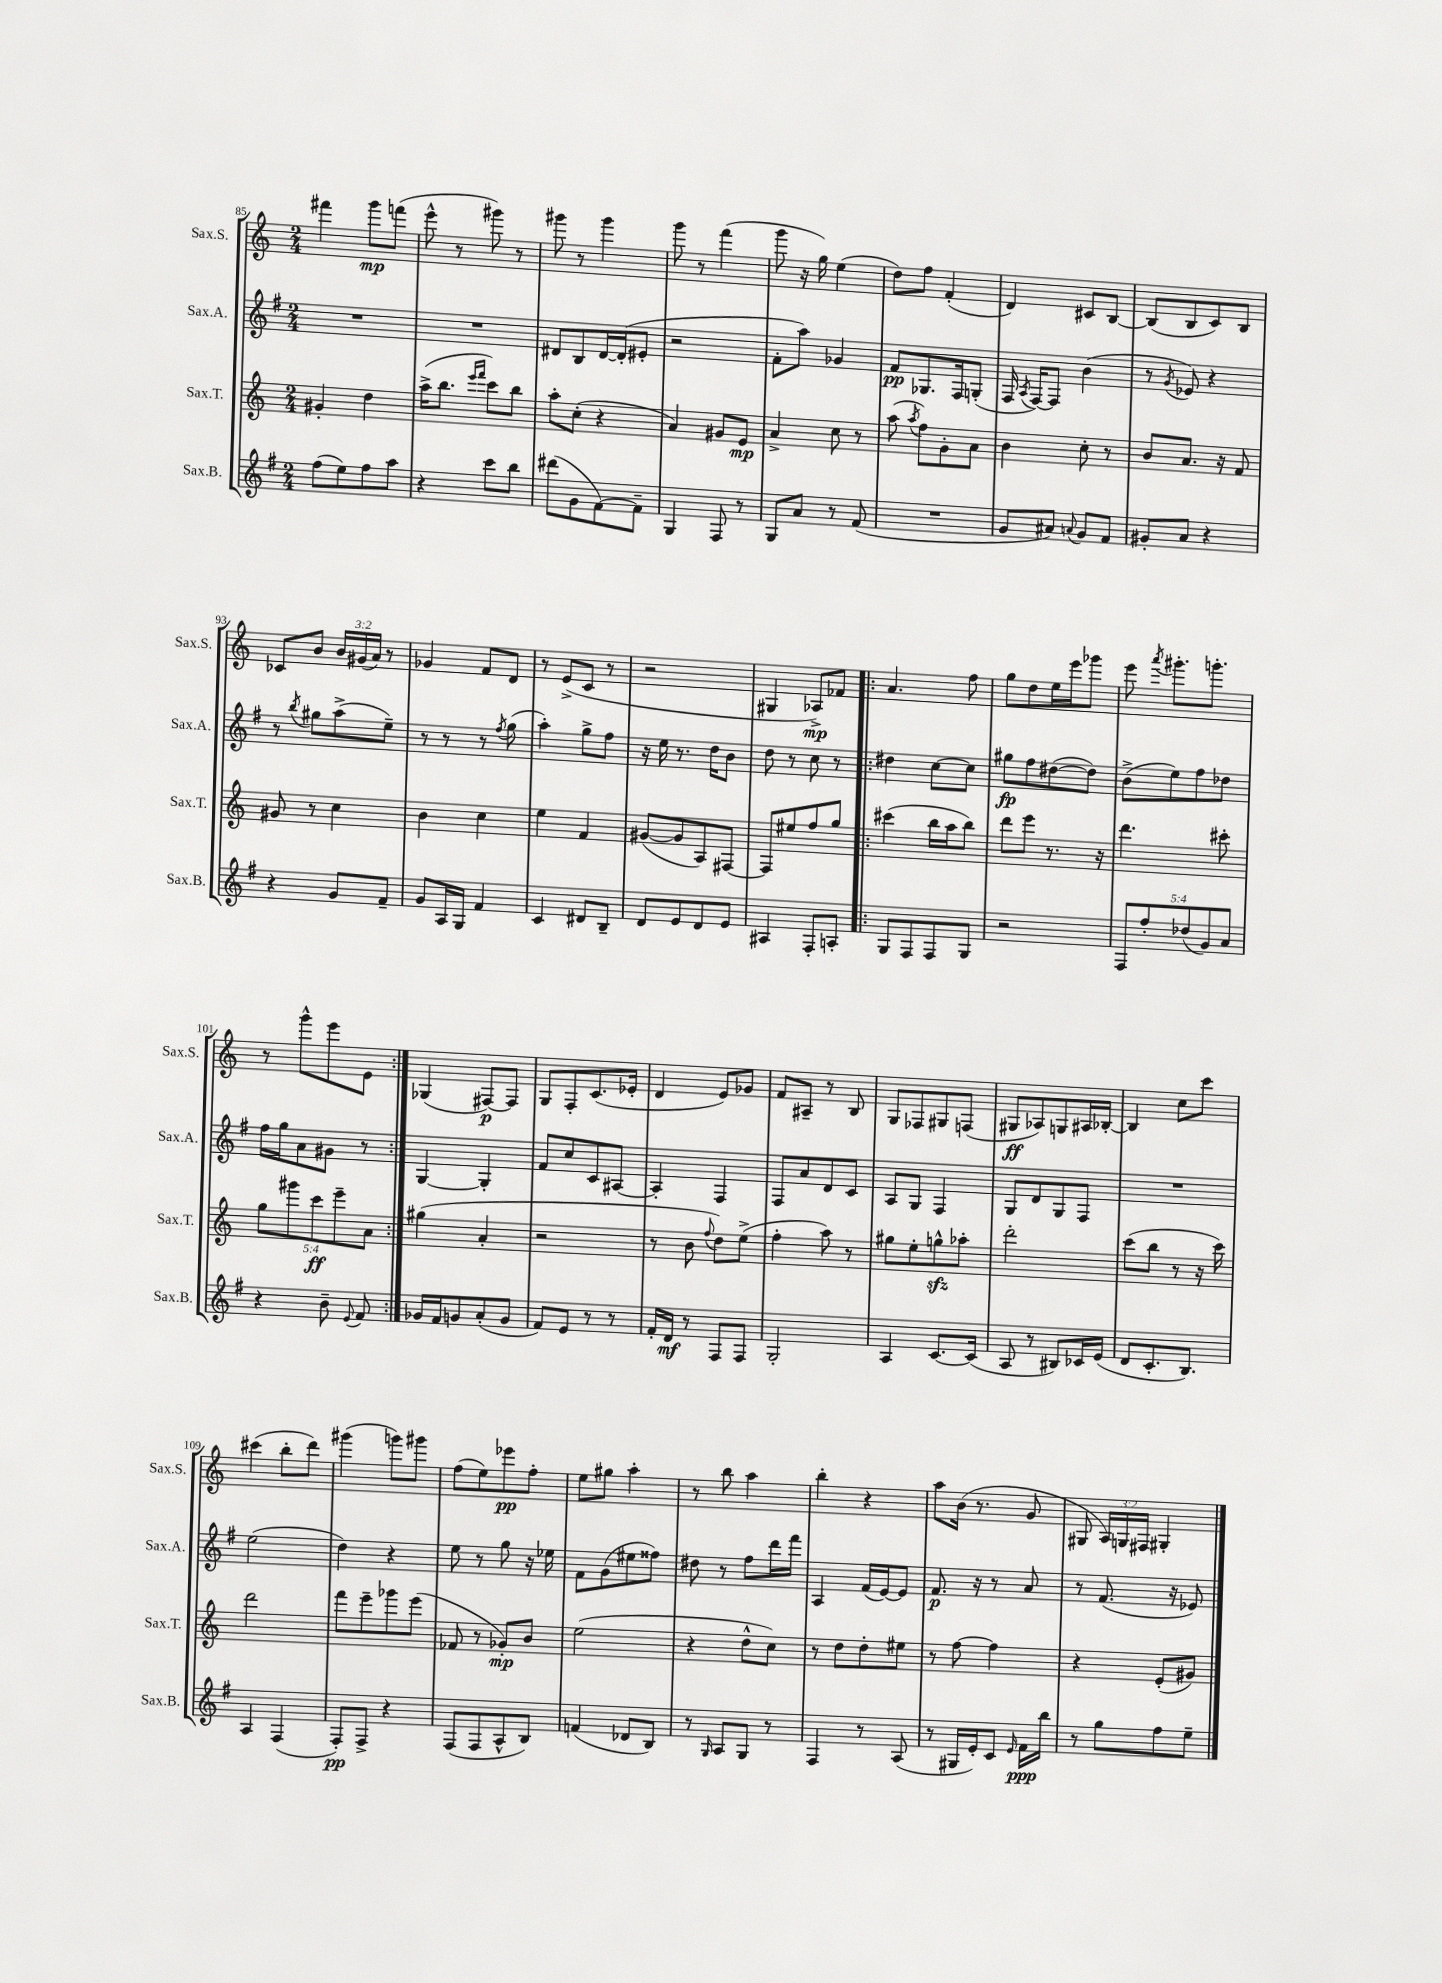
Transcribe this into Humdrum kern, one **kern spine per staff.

**kern	**kern	**kern	**kern
*staff4	*staff3	*staff2	*staff1
*clefG2	*clefG2	*clefG2	*clefG2
*k[f#]	*k[]	*k[f#]	*k[]
*M2/4	*M2/4	*M2/4	*M2/4
(8ff#	4g#'	2r	4fff#
8ee)	.	.	.
8ff#	4dd	.	8ggg
8aa	.	.	(8fff
=	=	=	=
4r	(16aa^	2r	8eee^^
.	8.bb	.	.
.	.	.	8r
.	16qqeee	.	.
.	16qqfff	.	.
8ccc	8ccc)	.	8ggg#)
8bb	8bb	.	8r
=	=	=	=
(8ddd#	8aa'	8d#	8ggg#
8g	(8cc'	8B	8r
[8f#)	4r	[16d#	4ggg#
.	.	(16d#']	.
8f#~]	.	8e#'	.
=	=	=	=
4G	4a)	2r	8ggg
.	.	.	8r
8F#	8g#	.	(4fff
8r	8e	.	.
=	=	=	=
8G	4a^	8f#'	8ggg
8a	.	8aa)	16r
.	.	.	16gg)
8r	8cc	4g-	(4ee
(8f#	8r	.	.
=	=	=	=
2r	(8aa	8f#	8dd)
.	8qaa	.	.
.	8ff)	8.G-	8ff
.	8g'	.	(4f'
.	.	16F#	.
.	8a	(8G'	.
=	=	=	=
8g	4b	16F#	4d)
.	.	8qA	.
.	.	[16F#)	.
8a#)	.	8F#]	.
8qqa	.	.	.
8g	8cc'	(4b	8c#
8f#	8r	.	[8B
=	=	=	=
8g#'	8b	8r	(8B]
.	.	8qg	.
8a	8.a	8e-)	8B
4r	.	4r	8c)
.	16r	.	.
.	8f	.	8B
=	=	=	=
4r	8g#	8r	8c-
.	.	8qbb	.
.	8r	8gg#	8b
8g	4cc	(8aa^	24b
.	.	.	(24g#
.	.	.	24a)
8f#~	.	8ee~)	8r
=	=	=	=
8g	4b	8r	4g-
16A	.	8r	.
16G	.	.	.
4f#	4cc	8r	8f
.	.	8qff#	.
.	.	(8gg	8d
=	=	=	=
4c	4ee	4aa')	8r
.	.	.	(8e^
8d#	4f	8gg^	8c
8B~	.	8ff#	8r
=	=	=	=
8d	([8g#	16r	2r
.	.	16ee	.
8e	8g#]	8.r	.
8d	8A)	.	.
.	.	16dd	.
8e	[8F#	8b	.
=	=	=	=
4A#	8F#]	8dd	4G#
.	8ee#	8r	.
8F#'	8ff	8cc	8A-^)
8A'	8gg	8r	8f-
=!|:	=!|:	=!|:	=!|:
8G	(4ccc#	4dd#	4.a
8F#	.	.	.
8F#	16bb	[8cc	.
.	16aa	.	.
8G	8bb)	8cc]	8ff
=	=	=	=
2r	8ddd	8gg#	8gg
.	8eee	8ff#	8dd
.	8.r	([8dd#	16ee
.	.	.	16eee
.	.	8dd#])	8ggg-
.	16r	.	.
=	=	=	=
10F#	4.ddd	(8b^	8eee
10ff#'	.	.	.
.	.	.	8qaaa
.	.	8ee)	8.ggg#'
(10dd-	.	.	.
.	.	8ff#	.
10g)	.	.	.
.	.	.	8.ggg'
.	8ccc#'	8dd-	.
10a	.	.	.
=	=	=	=
4r	10gg	16ff#	8r
.	.	16gg	.
.	10ggg#	.	.
.	.	8a	8ggg^^
.	10ccc	.	.
8b~	.	8g#	8eee
.	10eee~	.	.
8qqe	.	.	.
8f#	.	8r	8e
.	10a	.	.
=:|!	=:|!	=:|!	=:|!
16g-	(4gg#	[4G	(4G-
16f#	.	.	.
8g	.	.	.
(8a'	4a'	4G']	[8F#)
8g	.	.	8F#]
=	=	=	=
8f#)	2r	8f#	8G
8e	.	8cc	8F'
8r	.	8c	(8.c
8r	.	[8A#	.
.	.	.	16e-'
=	=	=	=
16f#'	8r	4A#']	4d
16d	.	.	.
8r	8b	.	.
.	8qqff	.	.
8F#	8dd)	4F#	8e)
8F#	(8ee^	.	8g-
=	=	=	=
2G'	4ff'	8F#	8f
.	.	8a	8A#~
.	8aa)	8d	8r
.	8r	8c	8B
=	=	=	=
4A	8gg#	8A	8G
.	8ee'	8G	8F-
[8.c	8gg^^	4F#	8G#
.	8aa-'	.	(8F
(16c]	.	.	.
=	=	=	=
8A	2ddd'	8G	8G#
8r	.	8d	8A-)
8B#)	.	8G	8G
16c-	.	8F#	16A#
(16e	.	.	[16B-'
=	=	=	=
8d	(8ccc	2r	4B-]
8.c'	8bb	.	.
.	8r	.	8cc
8.B)	.	.	.
.	16r	.	8ccc
.	16ccc)	.	.
=	=	=	=
4A	2ddd	(2ee	(4ccc#
(4F#	.	.	8bb'
.	.	.	8ddd)
=	=	=	=
8F#')	8fff	4dd)	(4ggg#
8F#^	8eee~	.	.
4r	8ggg-	4r	8ggg)
.	(8eee	.	8ggg#
=	=	=	=
(8F#	8f-	8ee	(8ff
8F#	8r	8r	8ee)
8A^^	8g-')	8gg	8eee-
8B)	8b	16r	8ff'
.	.	16ee-	.
=	=	=	=
(4f	(2ee	8f#	8ee
.	.	(8g	8gg#
8d-	.	8ee#	4aa'
8B)	.	8ff##)	.
=	=	=	=
8r	4r	8dd#	8r
16qqG	.	.	.
8A	.	8r	8bb
8G	8dd^^	8ff#	4aa
8r	8cc)	16ddd	.
.	.	16fff#	.
=	=	=	=
4F#	8r	4A	4bb'
.	8dd	.	.
8r	8dd'	(16f#	4r
.	.	[16e)	.
(8A	8ee#	8e]	.
=	=	=	=
8r	8r	8.f#	8aa
16G#	[8ff	.	(16b
16e')	.	16r	8.r
8c	4ff]	8r	.
16qqe	.	.	.
16f#	.	8a	8g
16bb	.	.	.
=	=	=	=
8r	4r	8r	8G#
8gg	.	(8.f#	24A)
.	.	.	24G
.	.	.	24F#
8ff#	(8e'	.	4G#'
.	.	16r	.
8ee~	8g#)	8e-)	.
==	==	==	==
*-	*-	*-	*-
